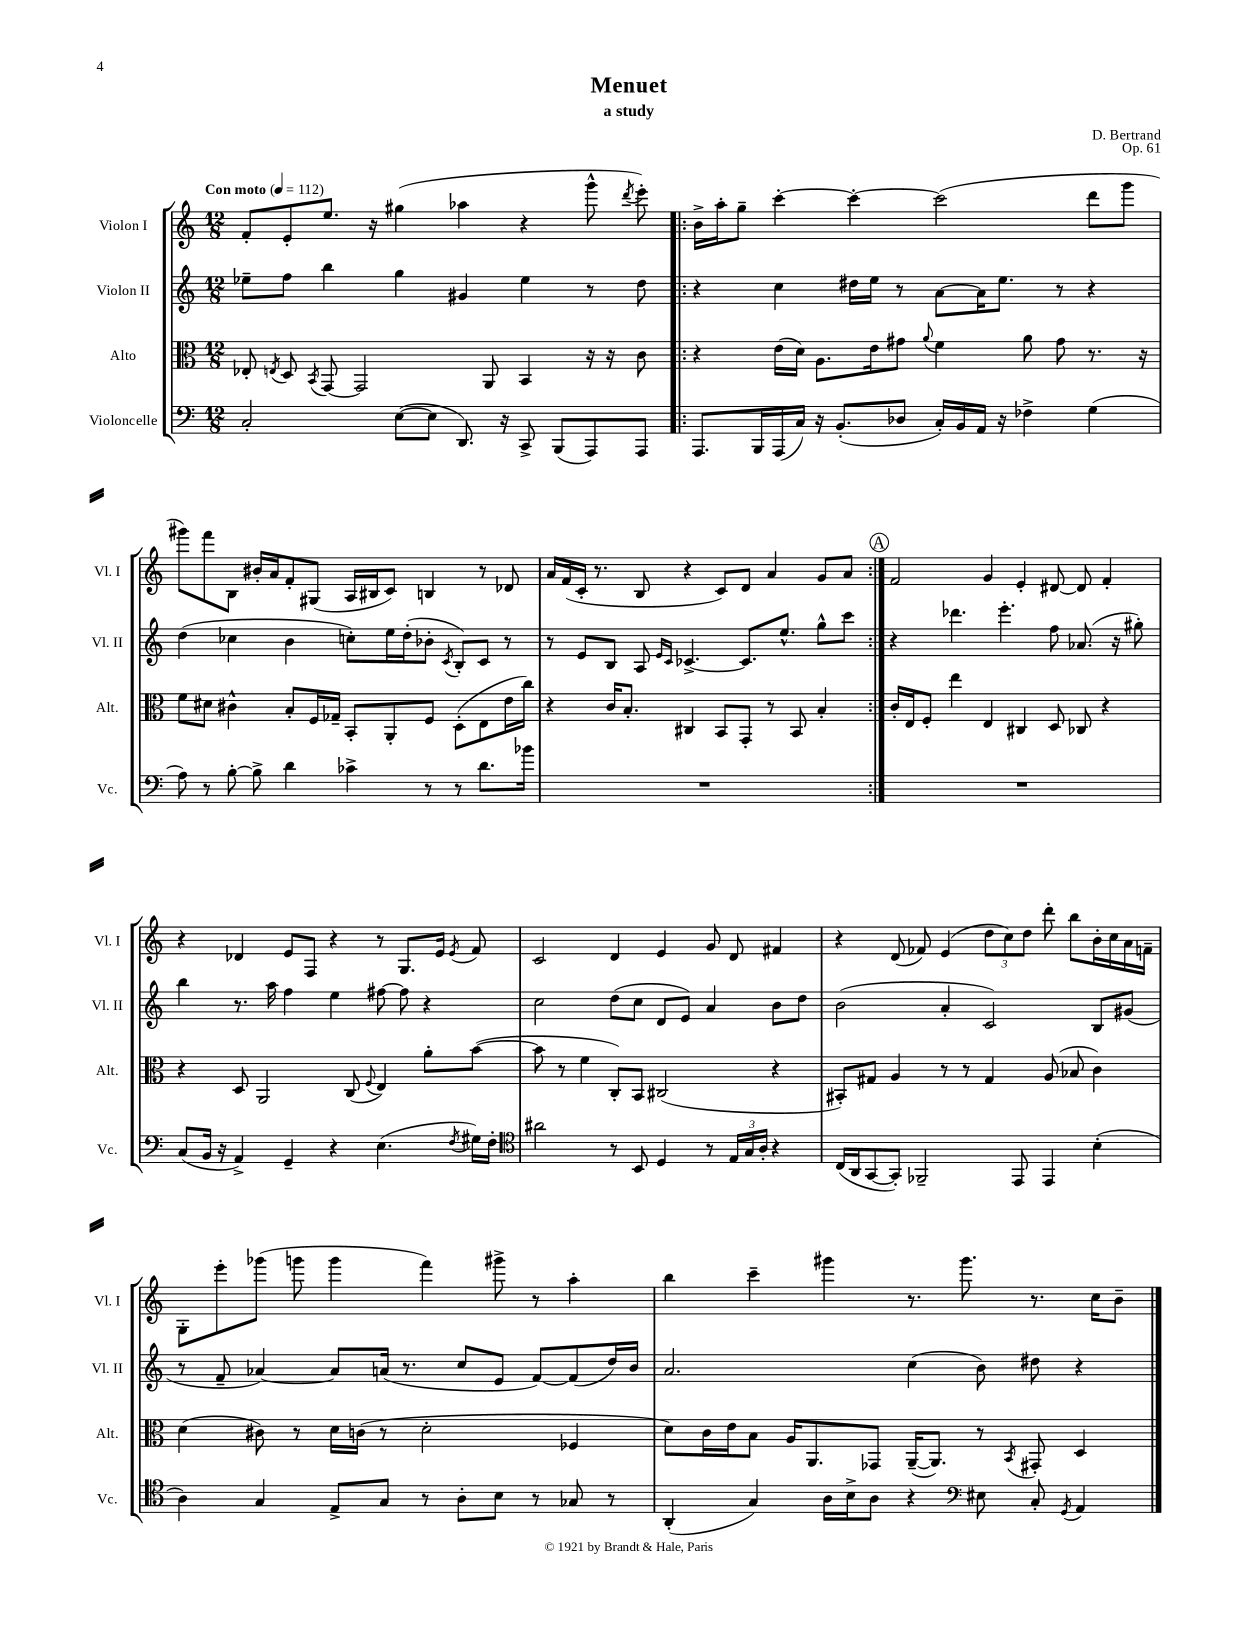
\header { title = "Menuet" composer = "D. Bertrand" subtitle = "a study" opus = "Op. 61" }
<<
\new StaffGroup <<
\new Staff = "s0" \with { instrumentName = "Violon I" shortInstrumentName = "Vl. I" } {
    \clef treble \key c \major \numericTimeSignature \time 12/8 \tempo "Con moto" 4 = 112
    \autoBeamOff f'8[-. e'8-. e''8.] r16 gis''4( aes''4 r4 g'''8-^ \acciaccatura { d'''8 } e'''8-.) |
    \repeat volta 2 { b'16[-> a''16-. g''8]-- c'''4~-. c'''4~-. c'''2( d'''8[ g'''8] |
    gis'''8[) f'''8 b8] bis'16[-. a'16 f'8-. gis8]( a16[ bis16 c'8]) b4 r8 des'8 |
    a'16[ f'16( c'16]-. r8. b8 r4 c'8[) d'8] a'4 g'8[ a'8] | }
    \mark \markup { \circle "A" } f'2 g'4 e'4-. dis'8~ dis'8 f'4-. |
    r4 des'4 e'8[ f8] r4 r8 g8.[ e'16] \acciaccatura { e'8 } f'8 |
    c'2 d'4 e'4 g'8 d'8 fis'4 |
    r4 d'8( fes'8) e'4( \tuplet 3/2 { d''8[ c''8) d''8] } d'''8-. b''8[ b'16-. c''16 a'16 f'16]-- |
    g8[-. e'''8-. ges'''8]( g'''8 g'''4 f'''4) gis'''8-> r8 a''4-. |
    b''4 c'''4-- gis'''4 r8. gis'''8. r8. c''16[ b'8]-- \bar "|." |
}
\new Staff = "s1" \with { instrumentName = "Violon II" shortInstrumentName = "Vl. II" } {
    \clef treble \key c \major \numericTimeSignature \time 12/8
    \autoBeamOff ees''8[-- f''8] b''4 g''4 gis'4 ees''4 r8 d''8 |
    \repeat volta 2 { r4 c''4 dis''16[ e''16] r8 a'8[~ a'16 e''8.] r8 r4 |
    d''4( ces''4 b'4 c''8[-.) e''16 d''16-.( bes'8]-. \acciaccatura { c'8 } b8[-.) c'8] r8 |
    r8 e'8[ b8] a8 \grace { e'16[ c'16] } ces'4.~-> ces'8.[ e''8.]-^ g''8[-^ c'''8] | }
    \mark \markup { \circle "A" } r4 des'''4. e'''4.-. f''8 aes'8.( r16 gis''8-.) |
    b''4 r8. a''16 f''4 e''4 fis''8~ fis''8 r4 |
    c''2 d''8[( c''8] d'8[ e'8]) a'4 b'8[ d''8] |
    b'2( a'4-. c'2) b8[ gis'8]( |
    r8 f'8-- aes'4~) aes'8[ a'16]( r8. c''8[ e'8] f'8[~) f'8( d''16) b'16] |
    a'2. c''4( b'8) dis''8 r4 \bar "|." |
}
\new Staff = "s2" \with { instrumentName = "Alto" shortInstrumentName = "Alt." } {
    \clef alto \key c \major \numericTimeSignature \time 12/8
    \autoBeamOff ees8-. \acciaccatura { e8 } d8 \acciaccatura { b,8 } g,8~ g,2 a,8 b,4 r16 r16 c'8 |
    \repeat volta 2 { r4 e'16[( d'16]) a8.[ e'16 gis'8] \appoggiatura { a'8 } f'4 a'8 gis'8 r8. r16 |
    f'8[ dis'8] cis'4-^ b8[-. f16 ges16]-- b,8[-. a,8-. f8] d8[-.( e8 e'16 c''16]) |
    r4 c'16[ b8.]-. cis4 b,8[ g,8]-. r8 b,8 b4-. | }
    \mark \markup { \circle "A" } c'16[-. e16 f8]-. e''4 e4 cis4 d8 ces8 r4 |
    r4 d8 a,2 c8( \appoggiatura { f8 } e4) a'8[-. b'8]~( |
    b'8 r8 f'4 c8[-.) b,8] cis2( r4 |
    bis,8[-.) gis8] a4 r8 r8 gis4 a8( bes8 c'4) |
    d'4( cis'8) r8 d'16[ c'16]( r8 d'2-. fes4 |
    d'8[) c'16 e'16 b8] a16[ a,8. ges,8] a,16[~--( a,8.]) r8 \acciaccatura { b,8 } gis,8-. d4 \bar "|." |
}
\new Staff = "s3" \with { instrumentName = "Violoncelle" shortInstrumentName = "Vc." } {
    \clef bass \key c \major \numericTimeSignature \time 12/8
    \autoBeamOff c2-. e8[~( e8] d,8.) r16 c,8-> b,,8[( a,,8) a,,8] |
    \repeat volta 2 { a,,8.[ b,,16 a,,16( c16]) r16 b,8.[-.( des8] c16[-.) b,16 a,16] r16 fes4-> g4( |
    a8) r8 b8~-. b8-> d'4 ces'4-> r8 r8 d'8.[ bes'16] |
    R1. | }
    \mark \markup { \circle "A" } R1. |
    c8[( b,16] r16 a,4->) g,4-- r4 e4.( \acciaccatura { f8 } gis16[) f16]-. |
    \clef tenor ais'2 r8 b,8 d4 r8 \tuplet 3/2 { e16[ g16 a16]-. } r4 |
    c16[( a,16 g,8~ g,8]-.) fes,2-- e,8 e,4 b4-.( |
    a4) g4 e8[-> g8] r8 a8[-. b8] r8 ges8 r8 |
    a,4-.( g4) a16[ b16-> a8] r4 \clef bass eis8 c8-. \acciaccatura { g,8 } a,4 \bar "|." |
}
>>
>>
\layout { \context { \Score \remove "Bar_number_engraver" } }
